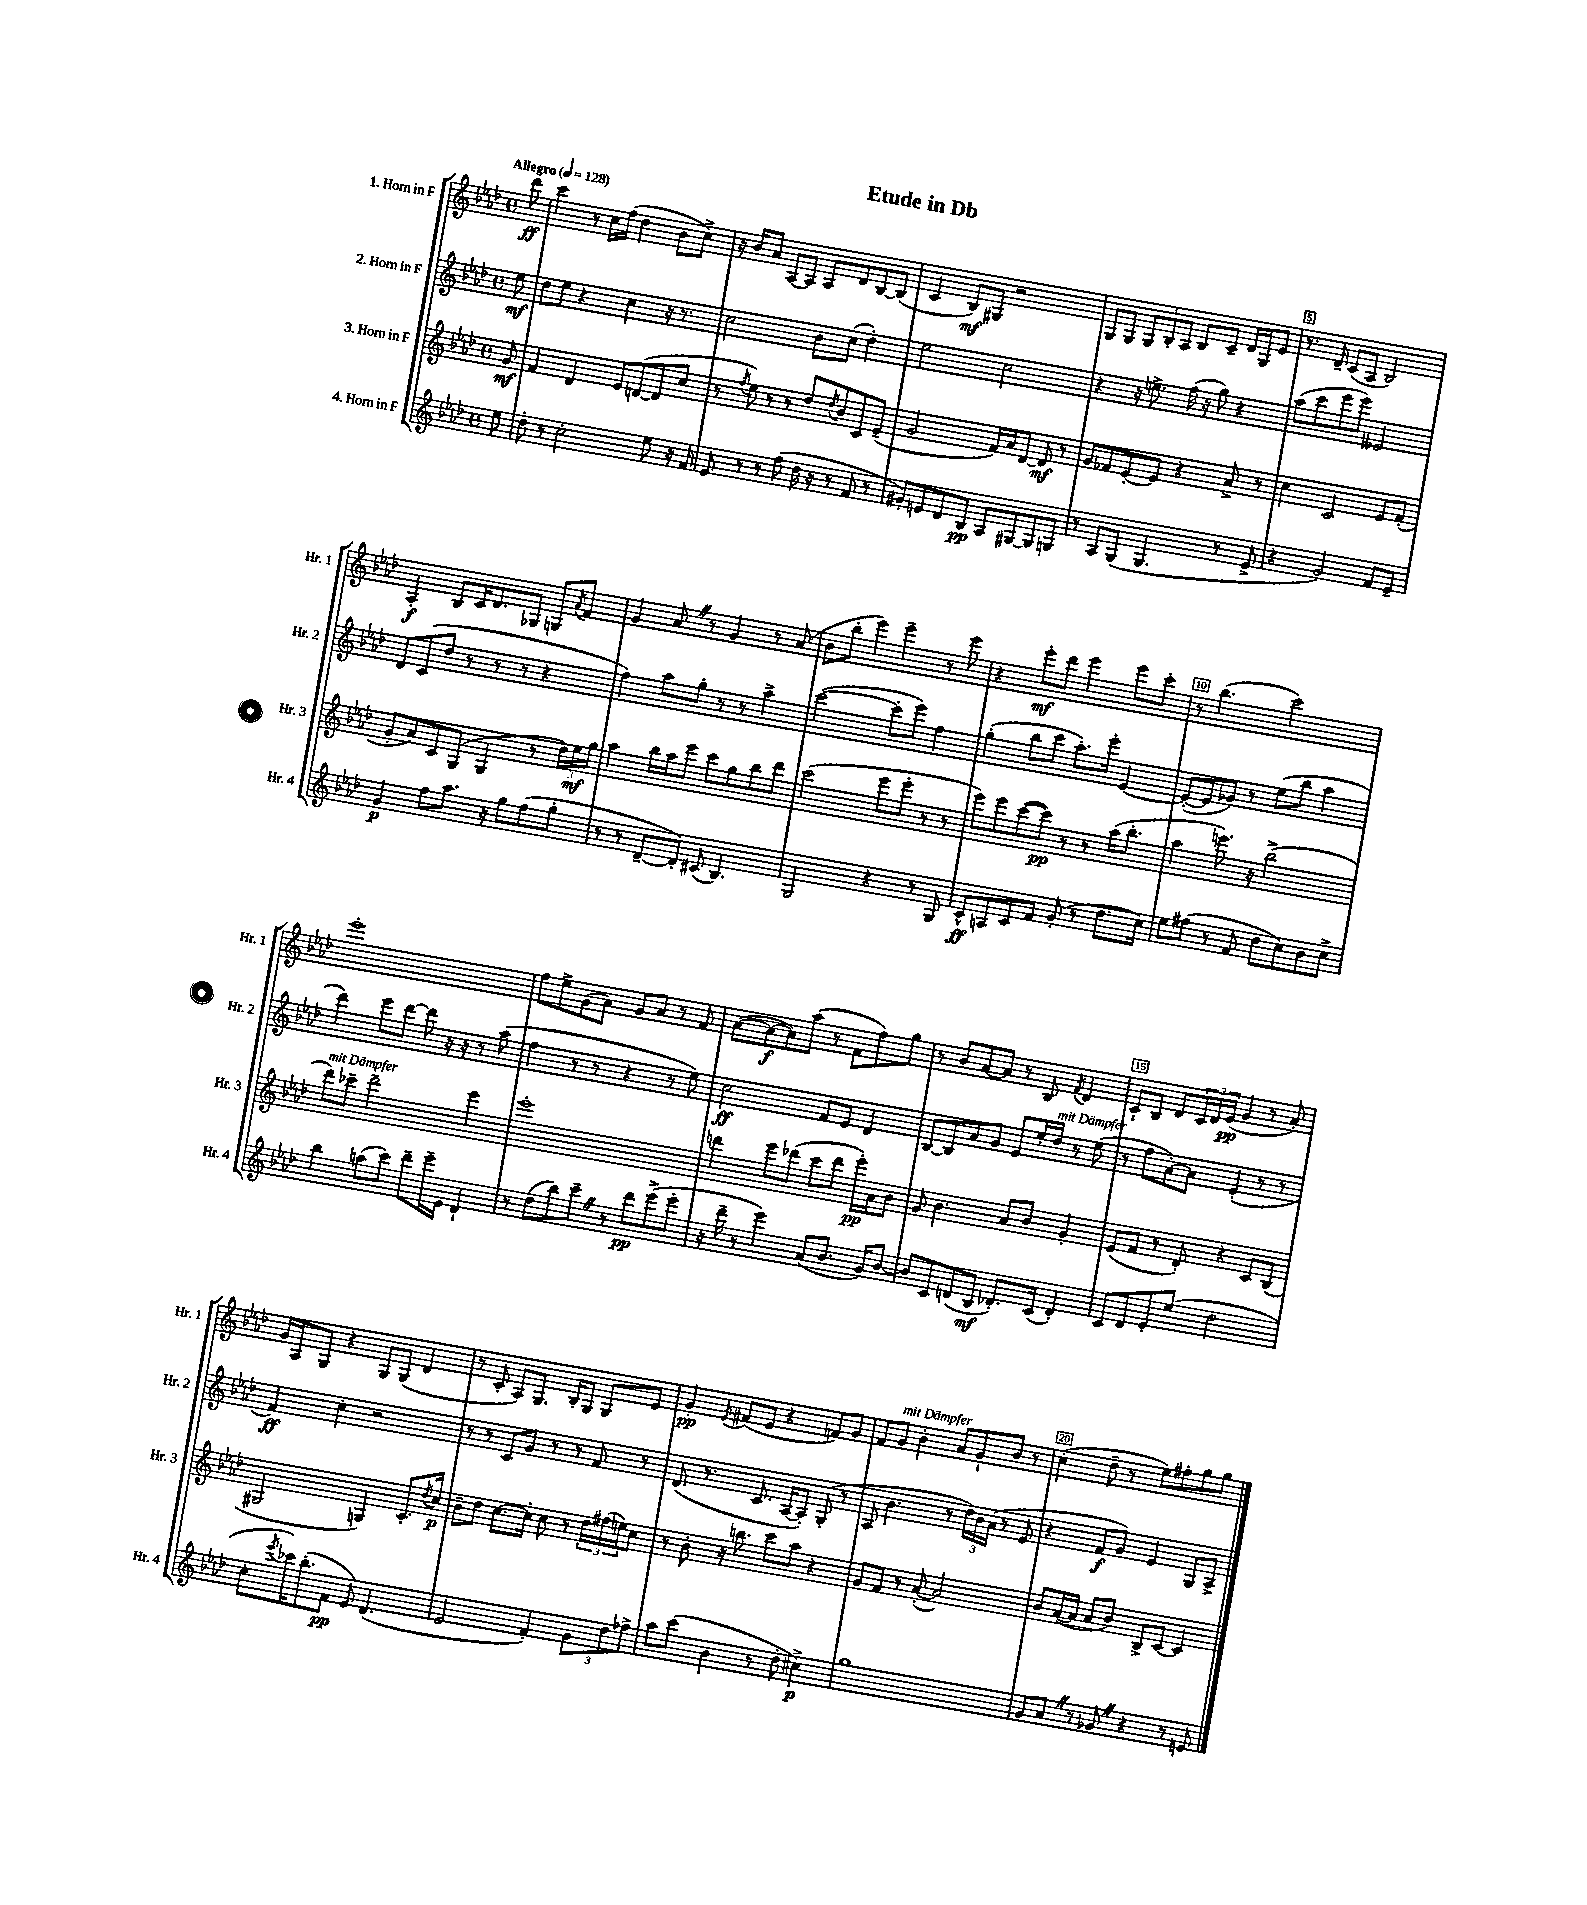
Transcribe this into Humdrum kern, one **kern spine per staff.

**kern	**kern	**kern	**kern
*staff4	*staff3	*staff2	*staff1
*clefG2	*clefG2	*clefG2	*clefG2
*k[b-e-a-d-]	*k[b-e-a-d-]	*k[b-e-a-d-]	*k[b-e-a-d-]
*M4/4	*M4/4	*M4/4	*M4/4
*met(c)	*met(c)	*met(c)	*met(c)
*MM128	*MM128	*MM128	*MM128
8ee-	8g	8ee-	8ddd-
=	=	=	=
8dd-'	4f	8dd-	4ccc
8r	.	8ee-	.
2cc'	4d-	4r	8r
.	.	.	16cc
.	.	.	(16ff
.	8e-	4cc	4dd-
.	([8d	.	.
8ee-	8d]	16r	8b-
.	.	8.r	.
16r	8cc	.	8cc^)
16f	.	.	.
=	=	=	=
8e-	8r	2cc	16r
.	.	.	16b-
.	8qff	.	.
8r	8ee-)	.	8a-
8r	8r	.	[8A-
(8ff	8r	.	8A-]
16dd-	8dd-	8b-	8A-
16r	.	.	.
.	8qdd-	.	.
8r	8b-	(8cc	8d-
8f	8c	4dd-')	[8B-
8r	(8e-~	.	(8B-]
=	=	=	=
8g#')	2g	2ee-	4c
8e	.	.	.
8d-	.	.	8B-)
8B-	.	.	8G#
8A-	16f)	2cc	2r
.	16a-	.	.
[8G#	[8d-	.	.
8G#]	8d-]	.	.
8G	8r	.	.
=	=	=	=
8r	8g	4r	8G
8A-	8f-	.	8G
(8G	[8e-'	16r	12G
.	.	8.ee^	.
.	.	.	12B-'
4.G	8e-]	.	.
.	.	.	12A-
.	4r	(16ff	8B-
.	.	16r	.
.	.	8gg)	8c~
8r	8a-^	4r	16d-
.	.	.	16G
8e-^	8r	.	8e-
=	=	=	=
4r	4cc	(8aa-	8.r
.	.	8ccc	.
.	.	.	16d-~
2g)	2c	8eee-	(8c
.	.	8eee-)	8A-
.	.	2e--	2B-)
8f	8e-	.	.
8e-~	(8f'	.	.
=	=	=	=
4g	8g'	8d-	4A-'
.	8a-)	(8c	.
8ff	8c	8dd-	8B-
8.aa-	(8G	8r	16c
.	.	.	8.d-
.	4G	8r	.
16r	.	.	.
8gg	.	8r	8G-
(8ff	8r	4r	8G
.	.	.	8qa-
8gg'	24dd-)	.	8f
.	24ee-	.	.
.	24gg	.	.
=	=	=	=
8r	4aa-	4ff)	4g
8r	.	.	.
[8d-~	16bb-	8aa-	8a-
.	16aa-	.	.
8d-'])	8eee-	8gg'	8r
(8c#	8ccc	8r	4g
4.B-)	8gg	8r	.
.	8bb-	4aa-^	8r
.	8ddd-	.	(8a-
=	=	=	=
2G	(2ccc	([2ccc	8b-
.	.	.	8bb-'
.	.	.	4eee-)
4r	8eee-	8ccc']	4eee-~
.	8eee-'	8eee-)	.
8r	8r	4ff	8r
8G	8r	.	8eee-
=	=	=	=
8c^^	8eee-)	(4gg'	4r
8A	8eee-	.	.
8c	([8ccc	8bb-	8eee-'
8f	8ccc])	8ccc	8ddd-
(8g'	8r	8.aa-')	4eee-
8r	8r	.	.
.	.	16eee-'	.
8.dd-	(16aa-	[4e-	8eee-
.	8.bb-'	.	.
.	.	.	8ccc'
16cc)	.	.	.
=	=	=	=
8ee-	4aa-	(8e-'_	8r
(8ff#	.	8e-]	(4.bb-
8r	8.eee)	8g-)	.
8f	.	8r	.
.	16r	.	.
8dd-	(2bb-^	(8ee-	2ccc)
8cc)	.	8bb-	.
8b-	.	4aa-	.
8cc^	.	.	.
=	=	=	=
4bb-	8ddd-)	4ddd-)	1eee-'
.	8ccc-~	.	.
(8aa	2ddd-~	8eee-	.
8ccc)	.	[8ddd-	.
8ddd-~	.	8ddd-]	.
16eee-~	.	16r	.
16e-	.	16r	.
4d-`	4eee-	8r	.
.	.	(8aa-	.
=	=	=	=
8r	1eee-'	4ff	8ff
(8dd-	.	.	8ee-^
8bb-)	.	8r	(8g
8ccc~	.	8r	8a-)
8r	.	4r	8g
8ddd-	.	.	8a-
(8eee-^	.	8r	8r
8eee-'	.	8ee-)	8f
=	=	=	=
16r	4ddd	2cc	([8a-
16ddd-~	.	.	.
8r	.	.	8a-_
4eee-)	8eee-	.	8a-])
.	(8ddd-	.	(8aa-
(8a-	8ccc	8f	8r
8.b-	8ddd-	8e-	8f
.	16eee-')	4d-	8ff)
16g)	16a-	.	.
[8b-	8b-	.	8gg
=	=	=	=
8b-]	8g	[8B-	8r
8c	4.b-	8B-]	8b-
(8d	.	8a-	[8a-
8B-	.	8g	8a-]
8.d-')	8a-	8e-	8r
.	8b-	16ee-'	8B-
(16c	.	16dd-	.
.	.	.	8qf
4d-')	4g'	8r	4d-
.	.	(8ee-	.
=	=	=	=
8c	(8e-	8r	8c`
8d-	8f	8ff	8B-
8e-'	8r	[8a-')	8d-
(8ee-	8d-')	8a-]	24c
.	.	.	24d-
.	.	.	(24e-
2dd-	4r	(4e-'	4g
.	8c	8r	8r
.	(8B-	8r	8a-')
=	=	=	=
8cc'	2G#	4f)	16g
.	.	.	16A-
8qeee-	.	.	.
16ccc-)	.	.	8G
(8.bb-'	.	.	.
.	.	4cc'	4r
8f	.	.	.
8e-)	4G)	2r	8G
(4.d-	.	.	(8G
.	8.c'	.	4d-
.	8qdd-	.	.
.	16cc	.	.
=	=	=	=
2e-	8b-~	8r	8r
.	8dd-	8r	8c'
.	[8.cc	8c	8A-)
.	.	8g	8.G
.	16cc']	.	.
4f')	8cc	8r	.
.	.	.	16B-'
.	8r	8r	8G
12g	24dd-	8f	8G
.	(24ff#	.	.
12dd-	24ee)	.	.
.	8cc	8r	8e-
12ff-^	.	.	.
=	=	=	=
8aa-	8r	(8.d-	4g'
(8ccc	8b-'	.	.
.	.	8.r	.
.	.	.	8qe-
4b-	16r	.	(8f#
.	8.bb	.	.
.	.	8.c	8e-
8r	8ccc	.	4r
.	.	[16A-	.
8dd-'	8aa-	8A-'])	.
4cc#^)	4r	(8G'	8f)
.	.	8r	8g
=	=	=	=
1gg	8g	8A-	8f
.	8f	4.b-	8g
.	8r	.	4b-'
.	([8a-'	.	.
.	2a-])	8r	8a-
.	.	24dd-)	8g`
.	.	24b-	.
.	.	(24a-	.
.	.	8r	8b-
.	.	8e-	8r
=	=	=	=
8g	8b-	4r	(4cc'
8a-	([16a-	.	.
.	16a-]	.	.
8r	8a-	8f	8dd-~
8g-	8b-)	8g)	8r
4r	8B-^	4e-	8ee-)
.	[8c	.	8ff#'
8r	4c]	8G	8gg
8e	.	8A-^	8gg
==	==	==	==
*-	*-	*-	*-
